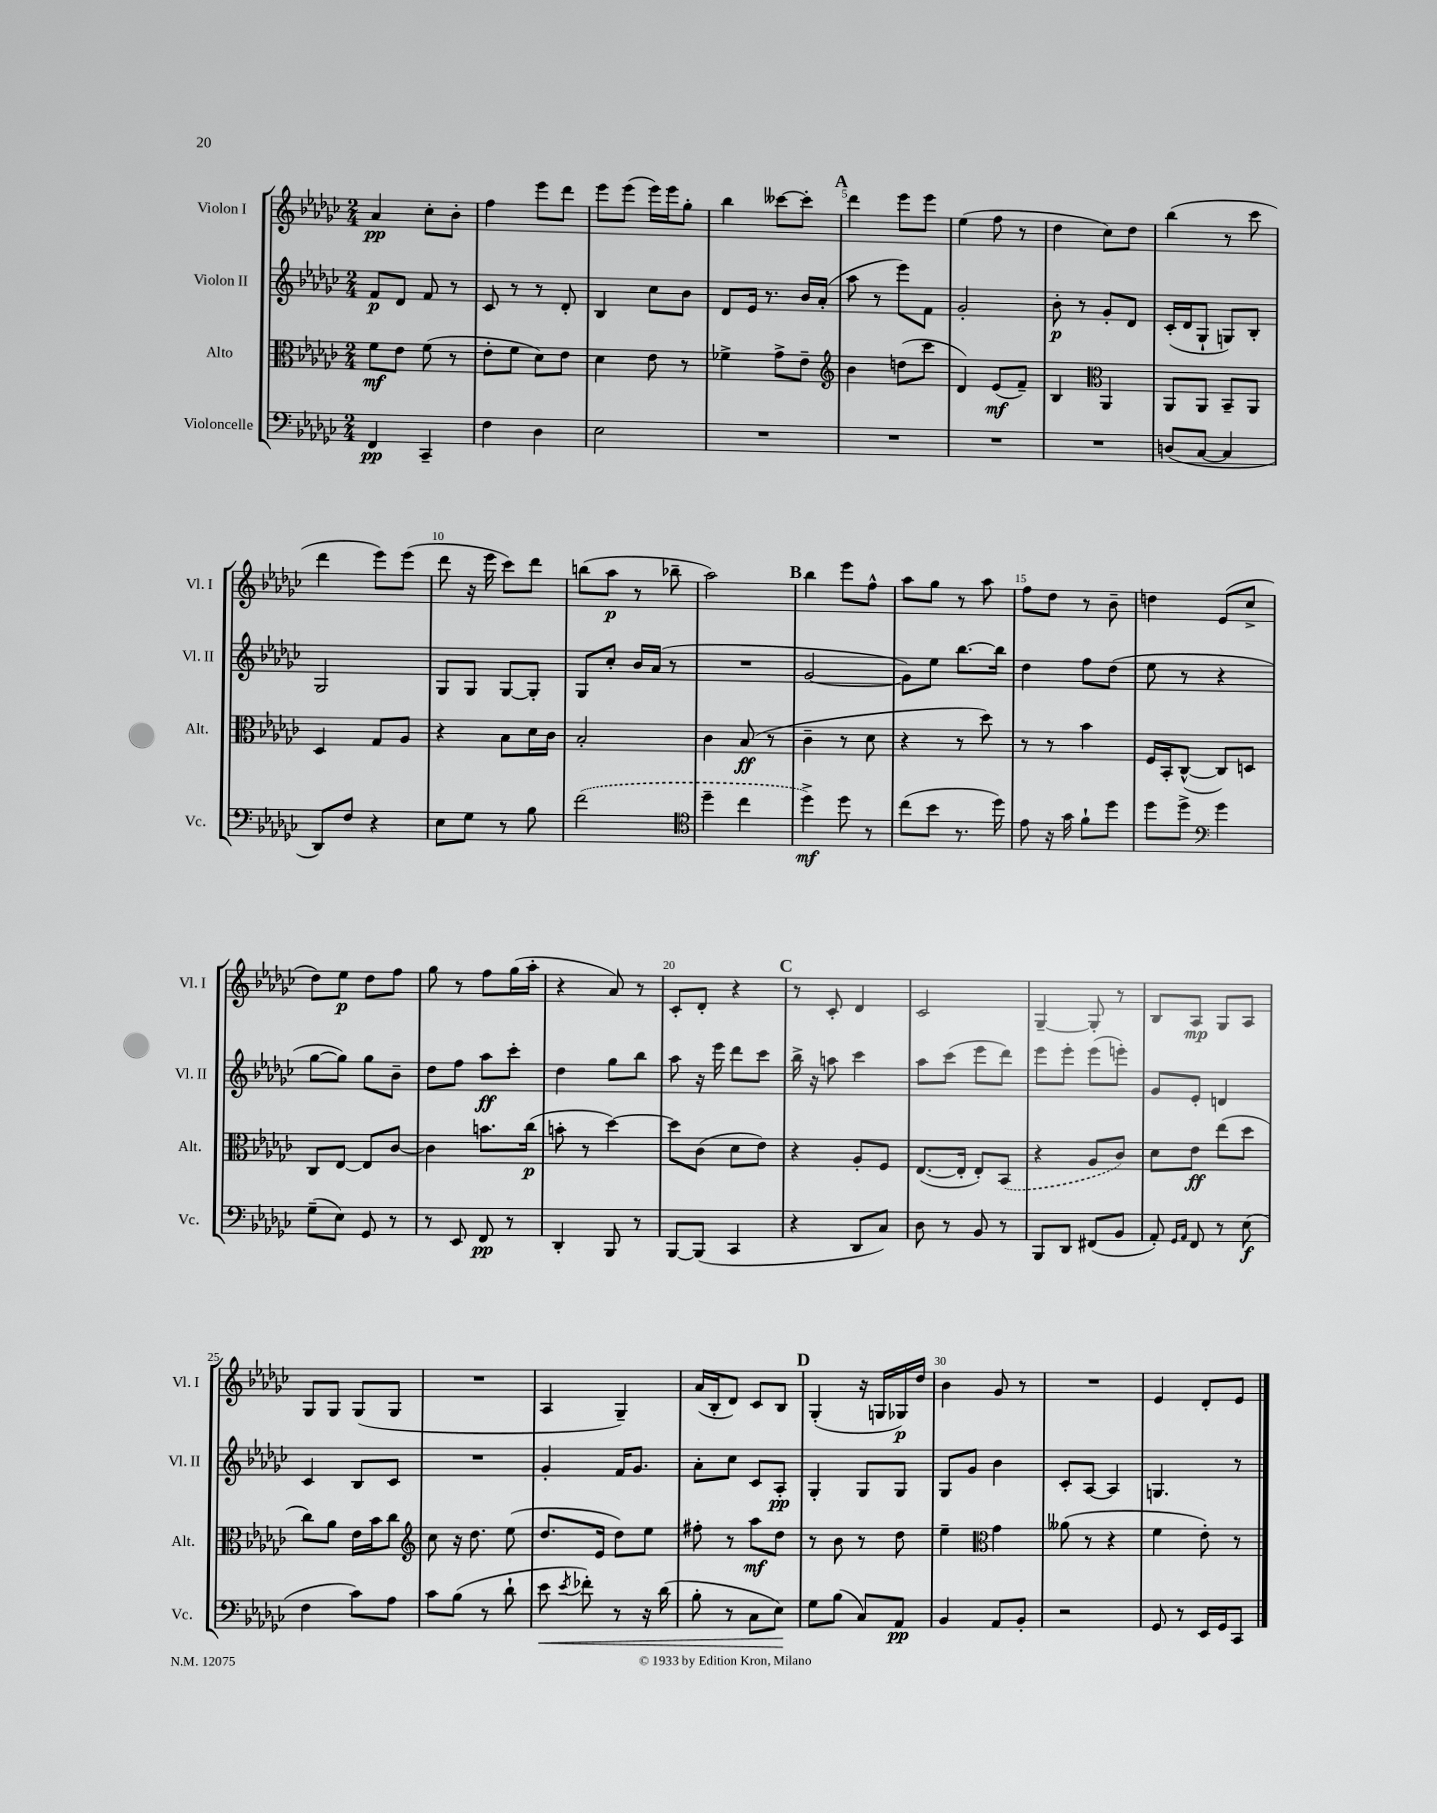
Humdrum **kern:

**kern	**dynam	**kern	**dynam	**kern	**dynam	**kern	**dynam
*part4	*part4	*part3	*part3	*part2	*part2	*part1	*part1
*staff4	*staff4	*staff3	*staff3	*staff2	*staff2	*staff1	*staff1
*I"Violoncelle	*	*I"Alto	*	*I"Violon II	*	*I"Violon I	*
*I'Vc.	*	*I'Alt.	*	*I'Vl. II	*	*I'Vl. I	*
*clefF4	*	*clefC3	*	*clefG2	*	*clefG2	*
*k[b-e-a-d-g-c-]	*	*k[b-e-a-d-g-c-]	*	*k[b-e-a-d-g-c-]	*	*k[b-e-a-d-g-c-]	*
*M2/4	*	*M2/4	*	*M2/4	*	*M2/4	*
=1	=1	=1	=1	=1	=1	=1	=1
4FF/	pp	8f\L	mf	8f/L	p	4a-/	pp
.	.	8e-\J	.	8d-/J	.	.	.
4CC-~/	.	(8f\	.	8f/	.	8cc-'\L	.
.	.	8r	.	8r	.	8b-'\J	.
=2	=2	=2	=2	=2	=2	=2	=2
4F\	.	8e-'\L	.	8c-/	.	4ff\	.
.	.	8f\J	.	8r	.	.	.
4D-\	.	8d-\L)	.	8r	.	8eee-\L	.
.	.	8e-\J	.	8d-'/	.	8ddd-\J	.
=3	=3	=3	=3	=3	=3	=3	=3
2E-\	.	4d-\	.	4B-/	.	8eee-\L	.
.	.	.	.	.	.	(8eee-\J	.
.	.	8e-\	.	8cc-\L	.	16eee-\LL)	.
.	.	.	.	.	.	16eee-\J	.
.	.	8r	.	8b-\J	.	8gg-'\J	.
=4	=4	=4	=4	=4	=4	=4	=4
2r	.	4f-X^\	.	8d-/L	.	4bb-\	.
.	.	.	.	16e-/Jk	.	.	.
.	.	.	.	8.r	.	.	.
.	.	8g-^\L	.	.	.	[8ccc--X\L	.
.	.	8e-~\J	.	16b-/LL	.	8ccc--'\J]	.
.	.	.	.	(16a-'/JJ	.	.	.
!!LO:REH:place=s1:t=A
=5	=5	=5	=5	=5	=5	=5	=5
*	*	*clefG2	*	*	*	*	*
2r	.	4b-\	.	8aa-\	.	4ddd-\	.
.	.	.	.	8r	.	.	.
.	.	(8ddn\L	.	8eee-\L)	.	8eee-\L	.
.	.	8ccc-\J	.	8f\J	.	8eee-\J	.
=6	=6	=6	=6	=6	=6	=6	=6
2r	.	4d-/)	.	2g-'/	.	(4ee-\	.
.	.	(8e-/L	mf	.	.	8ff\	.
.	.	8f~/J)	.	.	.	8r	.
=7	=7	=7	=7	=7	=7	=7	=7
2r	.	4B-/	.	8b-'\	p	4dd-\	.
.	.	.	.	8r	.	.	.
*	*	*clefC3	*	*	*	*	*
.	.	4AA-/	.	8g-'/L	.	8cc-\L)	.
.	.	.	.	8d-/J	.	8dd-\J	.
=8	=8	=8	=8	=8	=8	=8	=8
(8Dn/L	.	8AA-/L	.	(16c-'/LL	.	(4bb-\	.
.	.	.	.	16d-/J	.	.	.
[8C-/J	.	8AA-/J	.	8G-`/J	.	.	.
4C-/]	.	8BB-~/L	.	8Gn/L)	.	8r	.
.	.	8AA-/J	.	8B-'/J	.	8ccc-\	.
!!LO:LB:g=z
=9	=9	=9	=9	=9	=9	=9	=9
8DD-/L)	.	4D-/	.	2G-/	.	4ddd-\	.
8F/J	.	.	.	.	.	.	.
4r	.	8G-/L	.	.	.	8eee-\L)	.
.	.	8A-/J	.	.	.	(8eee-\J	.
=10	=10	=10	=10	=10	=10	=10	=10
8E-\L	.	4r	.	8G-/L	.	8ddd-\	.
8G-\J	.	.	.	8G-/J	.	16r	.
.	.	.	.	.	.	16eee-\	.
8r	.	8B-\L	.	[8G-/L	.	8ccc-\L)	.
8B-\	.	16d-\L	.	8G-'/J]	.	8ddd-\J	.
.	.	16c-\JJ	.	.	.	.	.
=11	=11	=11	=11	=11	=11	=11	=11
(2f\	.	2B-'/	.	8G-/L	.	(8bbn\L	.
.	.	.	.	8cc-'/J	.	8aa-\J	p
.	.	.	.	16b-/LL	.	8r	.
.	.	.	.	(16a-/JJ	.	.	.
.	.	.	.	8r	.	8bb-X~\	.
=12	=12	=12	=12	=12	=12	=12	=12
*clefC4	*	*	*	*	*	*	*
4dd-~\	.	4c-\	.	2r	.	2aa-\)	.
4cc-\	.	(8B-/	ff	.	.	.	.
.	.	8r	.	.	.	.	.
!!LO:REH:place=s1:t=B
=13	=13	=13	=13	=13	=13	=13	=13
4dd-^\)	mf	4c-~\	.	[2g-/	.	4bb-\	.
8dd-\	.	8r	.	.	.	8eee-\L	.
8r	.	8d-\	.	.	.	8ff^^\J	.
=14	=14	=14	=14	=14	=14	=14	=14
(8cc-\L	.	4r	.	8g-\L])	.	8aa-\L	.
8b-\J	.	.	.	8ee-\J	.	8gg-\J	.
8.r	.	8r	.	[8.bb-\L	.	8r	.
.	.	8dd-\)	.	.	.	8aa-\	.
16dd-\)	.	.	.	16bb-\Jk]	.	.	.
=15	=15	=15	=15	=15	=15	=15	=15
8e-\	.	8r	.	4dd-\	.	8ff\L	.
16r	.	8r	.	.	.	8dd-\J	.
16g-\	.	.	.	.	.	.	.
8f`\L	.	4b-\	.	8ff\L	.	8r	.
8dd-\J	.	.	.	(8dd-\J	.	8b-~\	.
=16	=16	=16	=16	=16	=16	=16	=16
8dd-\L	.	16F/LL	.	8ee-\	.	4ddn\	.
.	.	16BB-'/J	.	.	.	.	.
8dd-^\J	.	([8C-^^/J	.	8r	.	.	.
*clefF4	*	*	*	*	*	*	*
4g-\	.	8C-/L])	.	4r	.	(8e-/L	.
.	.	8Dn/J	.	.	.	8cc-^/J	.
!!LO:LB:g=z
=17	=17	=17	=17	=17	=17	=17	=17
(8G-~\L	.	8C-/L	.	[8gg-\L	.	8dd-\L)	.
8E-\J)	.	[8E-/J	.	8gg-\J])	.	8ee-\J	p
8GG-/	.	8E-/L]	.	8gg-\L	.	8dd-\L	.
8r	.	[8c-/J	.	8b-~\J	.	8ff\J	.
=18	=18	=18	=18	=18	=18	=18	=18
8r	.	4c-\]	.	8dd-\L	.	8gg-\	.
8EE-/	.	.	.	8ff\J	.	8r	.
8FF/	pp	8.bn\L	.	8aa-\L	ff	8ff\L	.
8r	.	.	.	8ccc-'\J	.	(16gg-\L	.
.	.	(16cc-\Jk	p	.	.	16aa-'\JJ	.
=19	=19	=19	=19	=19	=19	=19	=19
4DD-'/	.	8bn'\	.	4dd-\	.	4r	.
.	.	8r	.	.	.	.	.
8BBB-/	.	[4dd-\)	.	8gg-\L	.	8a-/)	.
8r	.	.	.	8bb-\J	.	8r	.
=20	=20	=20	=20	=20	=20	=20	=20
[8BBB-/L	.	8dd-\L]	.	8aa-\	.	8c-'/L	.
(8BBB-/J]	.	(8c-\J	.	16r	.	8d-'/J	.
.	.	.	.	16eee-\	.	.	.
4CC-/	.	8d-\L	.	8ddd-\L	.	4r	.
.	.	8e-\J)	.	8ccc-\J	.	.	.
!!LO:REH:place=s1:t=C
=21	=21	=21	=21	=21	=21	=21	=21
4r	.	4r	.	16bb-^\	.	8r	.
.	.	.	.	16r	.	.	.
.	.	.	.	8aan\	.	8c-'/	.
8DD-/L	.	8A-'/L	.	4ccc-\	.	4d-/	.
8C-/J)	.	8F/J	.	.	.	.	.
=22	=22	=22	=22	=22	=22	=22	=22
8D-\	.	([8.E-/L	.	8aa-\L	.	2c-/	.
8r	.	.	.	(8ccc-\J	.	.	.
.	.	16E-'/Jk]	.	.	.	.	.
8BB-/	.	8E-'/L)	.	8eee-\L	.	.	.
8r	.	(8BB-/J	.	8ddd-\J)	.	.	.
=23	=23	=23	=23	=23	=23	=23	=23
8BBB-/L	.	4r	.	8eee-\L	.	[4G-~/	.
8DD-/J	.	.	.	8eee-'\J	.	.	.
(8FF#X/L	.	8A-/L	.	(8eee-\L	.	8G-'/]	.
8BB-/J	.	8c-/J)	.	8eeen'\J)	.	8r	.
=24	=24	=24	=24	=24	=24	=24	=24
8AA-'/)	.	8d-\L	.	8g-/L	.	8B-/L	.
16qqGG-/LL	.	.	.	.	.	.	.
16qqAA-/JJ	.	.	.	.	.	.	.
8FF/	.	8e-\J	ff	8e-'/J	.	8A-/J	mp
8r	.	(8ee-\L	.	4dn/	.	8G-/L	.
(8E-\	f	8dd-\J	.	.	.	8A-/J	.
!!LO:LB:g=z
=25	=25	=25	=25	=25	=25	=25	=25
4F\	.	8cc-\L)	.	4c-/	.	8G-/L	.
.	.	8a-\J	.	.	.	8G-/J	.
8c-\L)	.	16e-\LL	.	8B-/L	.	(8G-/L	.
.	.	16b-\J	.	.	.	.	.
8A-\J	.	8cc-\J	.	8c-/J	.	8G-/J	.
=26	=26	=26	=26	=26	=26	=26	=26
*	*	*clefG2	*	*	*	*	*
8c-\L	.	8cc-\	.	2r	.	2r	.
(8B-\J	.	16r	.	.	.	.	.
.	.	8.dd-\	.	.	.	.	.
8r	.	.	.	.	.	.	.
8d-`\	.	(8ee-\	.	.	.	.	.
=27	=27	=27	=27	=27	=27	=27	=27
!	!LO:HP:b	!	!	!	!	!	!
8e-\	<	8.dd-/L	.	4g-'/	.	4A-/	.
8qe-/	.	.	.	.	.	.	.
8f-X'\)	.	.	.	.	.	.	.
.	.	16e-/Jk	.	.	.	.	.
8r	.	8dd-\L)	.	16f/KL	.	4G-~/)	.
.	.	.	.	8.g-/J	.	.	.
16r	.	8ee-\J	.	.	.	.	.
(16d-\	.	.	.	.	.	.	.
=28	=28	=28	=28	=28	=28	=28	=28
8B-'\	.	8ff#X'\	.	8a-'\L	.	(16a-/LL	.
.	.	.	.	.	.	16B-'/J	.
8r	.	8r	.	8cc-\J	.	8d-/J)	.
8C-\L	.	8aa-\L	mf	8c-/L	.	8c-/L	.
8E-\J)	.	8dd-\J	.	8A-'/J	pp	8B-/J	.
.	[	.	.	.	.	.	.
!!LO:REH:place=s1:t=D
=29	=29	=29	=29	=29	=29	=29	=29
8G-\L	.	8r	.	4G-'/	.	(4G-'/	.
(8B-\J	.	8b-\	.	.	.	.	.
8C-/L)	.	8r	.	8G-/L	.	16r	.
.	.	.	.	.	.	16Gn/LL	.
8AA-/J	pp	8dd-\	.	8G-/J	.	16G-X/)	p
.	.	.	.	.	.	16dd-/JJ	.
=30	=30	=30	=30	=30	=30	=30	=30
4BB-/	.	4ee-~\	.	8G-/L	.	4b-\	.
.	.	.	.	8g-/J	.	.	.
*	*	*clefC3	*	*	*	*	*
8AA-/L	.	4g-\	.	4b-\	.	8g-/	.
8BB-'/J	.	.	.	.	.	8r	.
=31	=31	=31	=31	=31	=31	=31	=31
2r	.	(8a--X\	.	8c-'/L	.	2r	.
.	.	8r	.	[8A-/J	.	.	.
.	.	4r	.	4A-/]	.	.	.
=32	=32	=32	=32	=32	=32	=32	=32
8GG-/	.	4f\	.	4.Gn/	.	4e-/	.
8r	.	.	.	.	.	.	.
16EE-/LL	.	8e-'\)	.	.	.	8d-'/L	.
16GG-/J	.	.	.	.	.	.	.
8CC-/J	.	8r	.	8r	.	8e-/J	.
==	==	==	==	==	==	==	==
*-	*-	*-	*-	*-	*-	*-	*-
